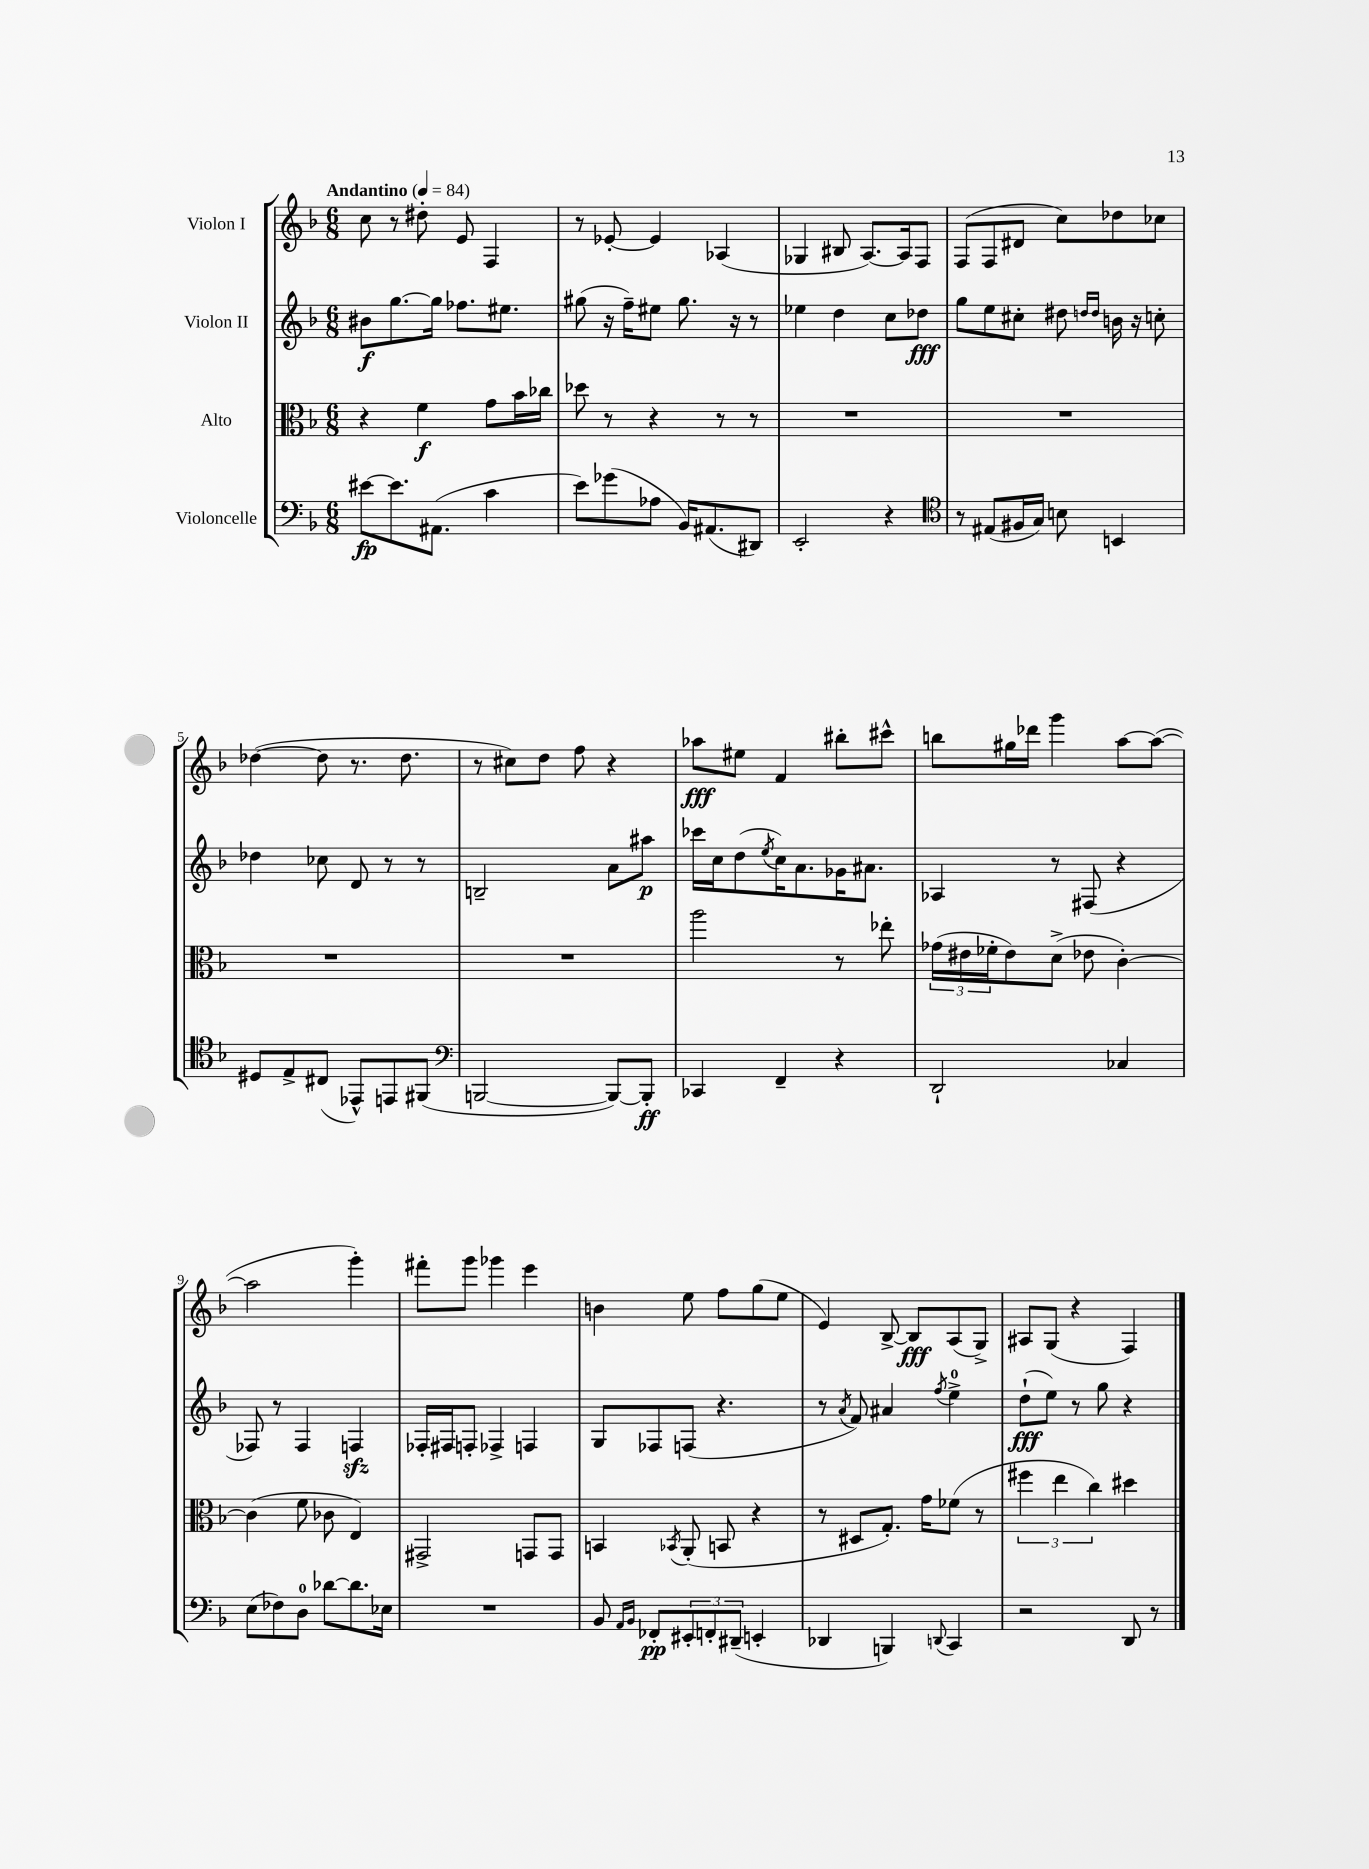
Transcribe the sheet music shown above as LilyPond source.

<<
\new StaffGroup <<
\new Staff = "s0" \with { instrumentName = "Violon I" } {
    \clef treble \key f \major \numericTimeSignature \time 6/8 \tempo "Andantino" 4 = 84
    c''8 r8 dis''8-. e'8 f4 |
    r8 ees'8~-. ees'4 aes4( |
    ges4 bis8 a8.~) a16 f8 |
    f8( f8 dis'8 c''8) des''8 ces''8 |
    des''4~( des''8 r8. des''8. |
    r8 cis''8) d''8 f''8 r4 |
    aes''8\fff eis''8 f'4 bis''8-. cis'''8-^ |
    b''8 gis''16 des'''16 g'''4 a''8~ a''8~( |
    a''2 g'''4-.) |
    fis'''8-. g'''8 ges'''4 e'''4 |
    b'4 e''8 f''8 g''8( e''8 |
    e'4) bes8~-> bes8\fff a8( g8->) |
    ais8 g8( r4 f4) \bar "|." |
}
\new Staff = "s1" \with { instrumentName = "Violon II" } {
    \clef treble \key f \major \numericTimeSignature \time 6/8
    bis'8\f g''8.~ g''16 fes''8. eis''8. |
    gis''8( r16 f''16--) eis''8 gis''8. r16 r8 |
    ees''4 d''4 c''8 des''8\fff |
    g''8 e''8 cis''8-. dis''8 \grace { d''16 d''16 } b'16 r16 c''8-. |
    des''4 ces''8 d'8 r8 r8 |
    b2-- a'8 ais''8\p |
    ces'''16 c''16 d''8( \acciaccatura { e''8 } c''16) a'8. ges'16 ais'8. |
    aes4 r8 fis8( r4 |
    fes8) r8 fes4 f4\sfz |
    fes16-. fis16 f8-. fes4-> f4 |
    g8 fes8 f8( r4. |
    r8 \acciaccatura { a'8 } f'8) ais'4 \acciaccatura { f''8 } e''4-0-> |
    d''8-!\fff( e''8) r8 g''8 r4 \bar "|." |
}
\new Staff = "s2" \with { instrumentName = "Alto" } {
    \clef alto \key f \major \numericTimeSignature \time 6/8
    r4 f'4\f g'8 bes'16 ces''16 |
    des''8 r8 r4 r8 r8 |
    R2. |
    R2. |
    R2. |
    R2. |
    a''2 r8 ees''8-. |
    \tuplet 3/2 { ges'16( eis'16 fes'16-. } eis'8) d'8->( ees'8 c'4~-.) |
    c'4( f'8 ces'8 e4) |
    gis,2-> g,8 g,8 |
    b,4 \acciaccatura { bes,8 } a,8-.( b,8 r4 |
    r8 dis8 g8.-.) g'16 fes'8( r8 |
    \tuplet 3/2 { fis''4 e''4 c''4) } dis''4 \bar "|." |
}
\new Staff = "s3" \with { instrumentName = "Violoncelle" } {
    \clef bass \key f \major \numericTimeSignature \time 6/8
    eis'8~\fp eis'8. ais,8.( c'4 |
    e'8) ges'8( aes8 bes,16) ais,8.( dis,8) |
    e,2-. r4 |
    \clef tenor r8 eis8( fis16 g16) b8 b,4 |
    dis8 e8-> cis8( ees,8-^) e,8 fis,8( |
    \clef bass b,,2~ b,,8~) b,,8-.\ff |
    ces,4 f,4-- r4 |
    d,2-! ces4 |
    e8( fes8) d8-0 des'8~ des'8. ees16 |
    R2. |
    bes,8 \grace { a,16 bes,16 } fes,8-.\pp \tuplet 3/2 { eis,8-. f,8-. dis,8--( } e,4-. |
    des,4 b,,4) \appoggiatura { d,8 } c,4 |
    r2 d,8 r8 \bar "|." |
}
>>
>>
